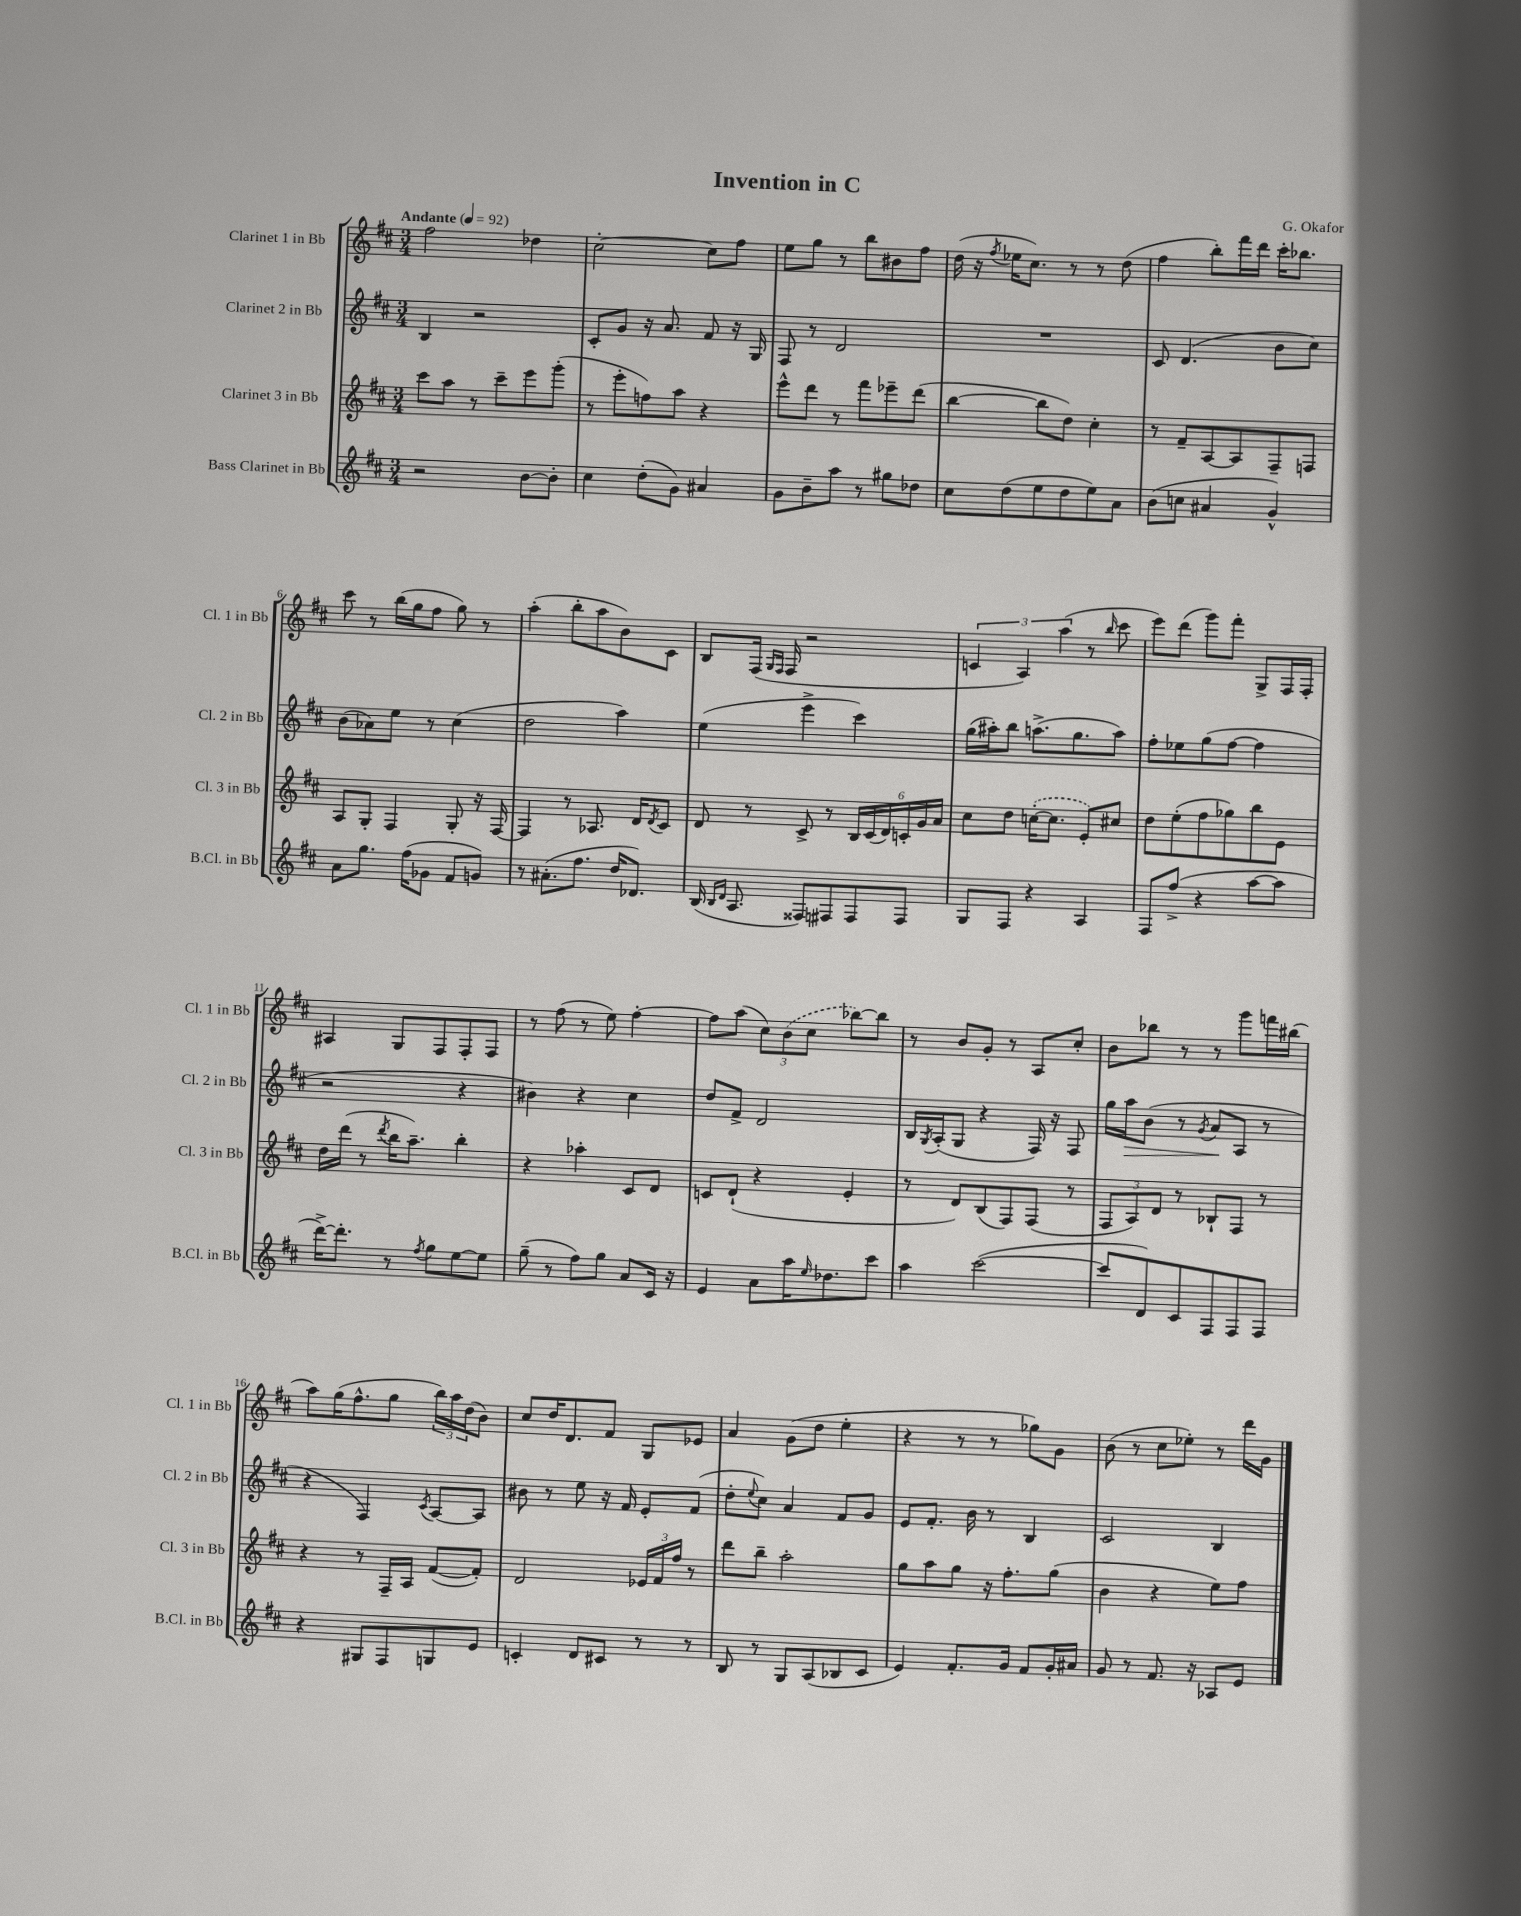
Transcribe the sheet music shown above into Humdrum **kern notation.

**kern	**kern	**kern	**kern
*staff4	*staff3	*staff2	*staff1
*clefG2	*clefG2	*clefG2	*clefG2
*k[f#c#]	*k[f#c#]	*k[f#c#]	*k[f#c#]
*M3/4	*M3/4	*M3/4	*M3/4
*MM92	*MM92	*MM92	*MM92
2r	8ccc#	4B	2ff#
.	8aa	.	.
.	8r	2r	.
.	8ccc#~	.	.
[8b	8eee	.	4dd-
8b']	(8ggg'	.	.
=	=	=	=
4cc#	8r	8c#'	[2cc#'
.	8eee'	8g	.
(8dd'	8ff)	16r	.
.	.	8.a	.
8g)	8aa	.	.
4a#	4r	8f#	8cc#]
.	.	16r	8ff#
.	.	16G	.
=	=	=	=
8g	8eee^^	8F#	8ee
8b~	8ddd	8r	8gg
8aa	8r	2d	8r
8r	8fff#	.	8bb
8gg#	8eee-~	.	8b#
8dd-	(8ddd	.	8ff#
=	=	=	=
8cc#	[4bb	2.r	(16dd
.	.	.	16r
.	.	.	8qff#
(8dd	.	.	16ee-
.	.	.	8.cc#)
8ee	8bb]	.	.
8dd	8dd)	.	8r
8ee)	4cc#'	.	8r
8a	.	.	(8dd
=	=	=	=
(8b	8r	8c#	4ff#
8cc	8f#~	(4.d	.
4a#	[8A	.	8bb')
.	8A]	.	16fff#
.	.	.	16ddd
4g^^)	8F#~	8b	16ccc#'
.	.	.	8.bb-
.	8F	8cc#)	.
=	=	=	=
8a	8A	(8b	8ccc#
8.gg	8G'	8a-)	8r
.	4F#	8ee	(16bb
(16ff#	.	.	16gg
8g-	.	8r	8ff#
8f#	8G'	(4cc#	8gg)
8g)	16r	.	8r
.	[16F#	.	.
=	=	=	=
8r	4F#]	2dd	(4aa'
(8.a#'	.	.	.
.	8r	.	8bb'
8.ff#	.	.	.
.	8.A-	.	8aa
16dd	.	4aa)	8b)
8.d-)	16d	.	.
.	8qd	.	.
.	8c#	.	8c#
=	=	=	=
(16B	8d	(4ee	8B
16qqB	.	.	.
16qqd	.	.	.
8.A	.	.	.
.	8r	.	(16F#
.	.	.	16qqG
.	.	.	16qqF#
.	.	.	16F#
8F##)	8c#^	4eee^	2r
8F#	8r	.	.
8F#	24B	4ccc#)	.
.	(24c#	.	.
.	24d)	.	.
8F#	24c'	.	.
.	24g	.	.
.	24a	.	.
=	=	=	=
8G	8cc#	(16gg	6c
.	.	16aa#')	.
8F#	8dd	8bb	.
.	.	.	6A)
4r	([16cc'	(8.aa^	.
.	8.cc]	.	.
.	.	.	(6aa
.	.	8.gg	.
4A	8e')	.	8r
.	.	.	16qqbb
.	8cc#	8aa)	8ccc#
=	=	=	=
8F#	8dd	8ff#'	8eee)
(8ff#^	(8ee'	8ee-	(8ddd
4r	8ff#	(8gg	8ggg)
.	8gg-)	[8ff#	8fff#'
[8aa	8bb	4ff#]	8G^
8aa]	8e	.	16F#
.	.	.	16F#'
=	=	=	=
[16ddd^)	16dd	2r	4A#
8.ddd']	(16ddd	.	.
.	8r	.	.
.	8qddd	.	.
8r	16bb	.	8G
.	8.aa~)	.	.
8qff#	.	.	.
8gg	.	.	8F#
[8ee	4bb'	4r	8F#'
8ee]	.	.	8F#
=	=	=	=
(8gg~	4r	4b#)	8r
8r	.	.	(8ff#
8ff#)	4aa-'	4r	8r
8gg	.	.	8ee)
8a	8c#	4cc#	[4ff#'
16c#	8d	.	.
16r	.	.	.
=	=	=	=
4e	8c	8dd	8ff#]
.	(8d`	8f#^	(8aa
8a	4r	2d	12cc#)
.	.	.	(12b
16aa	.	.	.
.	.	.	12cc#
16qqee	.	.	.
8.dd-	.	.	.
.	4e'	.	[8bb-)
8ccc#	.	.	8bb-]
=	=	=	=
4aa	8r	16B	8r
.	.	8qG	.
.	.	(16A'	.
.	8d)	8G	8b
([2ccc#	(8B	4r	8g'
.	8F#)	.	8r
.	(8F#	16F#)	8A
.	.	16r	.
.	8r	8F#	8cc#'
=	=	=	=
8ccc#]	12F#	16gg	8b
.	.	16aa	.
.	12A)	.	.
8d)	.	(8b	8bb-
.	12d	.	.
8c#	8r	8r	8r
.	.	8qg	.
8F#	8B-`	8a	8r
8F#	8F#	8A	8ggg
8F#	8r	8r	16fff
.	.	.	(16bb#
=	=	=	=
4r	4r	4r	8aa)
.	.	.	(16gg
.	.	.	8.ff#^^
8G#	8r	4F#)	.
8F#	16F#~	.	8gg
.	16A	.	.
.	.	8qc#	.
8G	([8f#	[8A	24bb)
.	.	.	24aa
.	.	.	(24dd
8e	8f#'])	8A]	8b)
=	=	=	=
4c'	2d	8b#	8cc#
.	.	8r	16dd
.	.	.	8.d
8d	.	8ee	.
8c#	.	16r	8f#
.	.	16f#	.
8r	24e-	8e'	8G
.	24f#	.	.
.	24ff#	.	.
8r	8r	(8f#	8e-
=	=	=	=
8B	8ddd	8dd'	4a
.	.	8qqee	.
8r	8bb~	8cc#)	.
8G	2aa'	4a	(8g
(8A	.	.	8dd
8B-	.	8f#	4ee'
8c#	.	8g	.
=	=	=	=
4e)	8gg	8e	4r
.	8aa	8.f#'	.
8.f#'	8gg	.	8r
.	.	16b	.
.	16r	8r	8r
16g	8.ff#'	.	.
8f#	.	4B	8gg-)
16g'	(8gg	.	8g
16a#	.	.	.
=	=	=	=
8g	4b	2c#	(8b
8r	.	.	8r
8.f#	4r	.	8cc#
.	.	.	8ee-')
16r	.	.	.
8A-	8ee)	4B	8r
8e	8ff#	.	16ddd
.	.	.	16g
==	==	==	==
*-	*-	*-	*-
